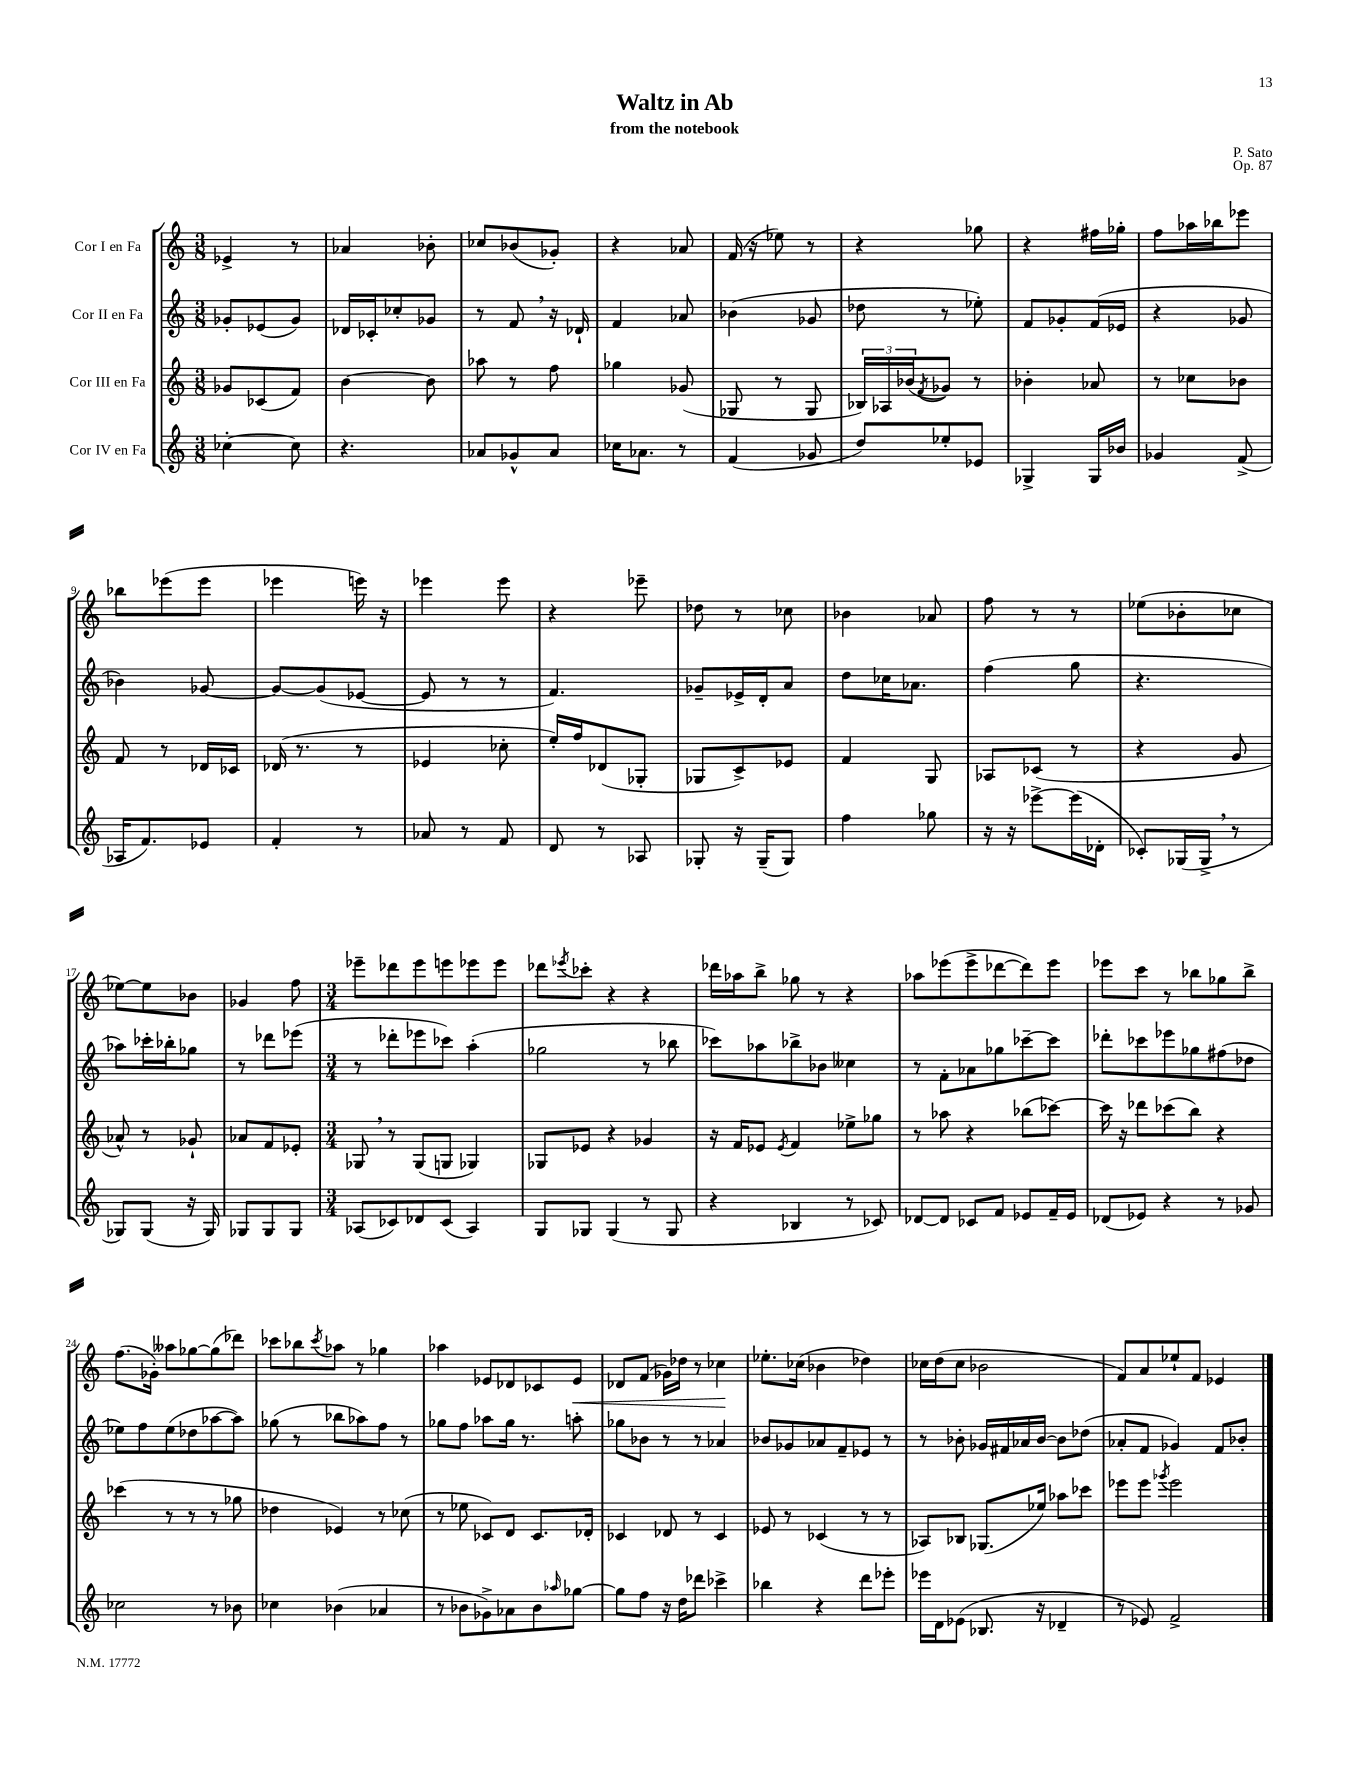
\header { title = "Waltz in Ab" composer = "P. Sato" subtitle = "from the notebook" opus = "Op. 87" }
<<
\new StaffGroup <<
\new Staff = "s0" \with { instrumentName = "Cor I en Fa" } {
    \clef treble \key c \major \numericTimeSignature \time 3/8
    ees'4-> r8 |
    aes'4 bes'8-. |
    ces''8 bes'8( ges'8-.) |
    r4 aes'8 |
    f'16( r16 ees''8) r8 |
    r4 ges''8 |
    r4 fis''16 ges''16-. |
    f''8 aes''16 bes''16 ees'''8 |
    bes''8 ees'''8( ees'''8 |
    ees'''4 e'''16) r16 |
    ees'''4 ees'''8 |
    r4 ees'''8-- |
    des''8 r8 ces''8 |
    bes'4 aes'8 |
    f''8 r8 r8 |
    ees''8( bes'8-. ces''8 |
    ees''8~) ees''8 bes'8 |
    ges'4 f''8 |
    \numericTimeSignature \time 3/4 ees'''8-- des'''8 ees'''8 e'''8 ees'''8 ees'''8 |
    des'''8 \acciaccatura { ees'''8 } ces'''8-. r4 r4 |
    des'''16 aes''16 b''8-> ges''8 r8 r4 |
    aes''8 ees'''8( ees'''8-> des'''8~ des'''8) ees'''8 |
    ees'''8 c'''8 r8 bes''8 ges''8 bes''8-> |
    f''8.( ges'16-.) aeses''8 ges''8~ ges''8( des'''8) |
    ces'''8 bes''8 \acciaccatura { ces'''8 } aes''8 r8 ges''4 |
    aes''4 ees'8 des'8 ces'8 ees'8\< |
    des'8 f'8( ges'16) des''16 r8 ces''4\! |
    ees''8.-. ces''16( bes'4 des''4) |
    ces''16 d''16( ces''8 bes'2 |
    f'8) a'8 ees''8-! f'8 ees'4 \bar "|." |
}
\new Staff = "s1" \with { instrumentName = "Cor II en Fa" } {
    \clef treble \key c \major \numericTimeSignature \time 3/8
    ges'8-. ees'8( ges'8) |
    des'16 ces'16-. ces''8-. ges'8 |
    r8 f'8 \breathe r16 des'16-! |
    f'4 aes'8 |
    bes'4( ges'8 |
    des''8 r8 ees''8-.) |
    f'8 ges'8-. f'16( ees'16 |
    r4 ges'8 |
    bes'4) ges'8~ |
    ges'8~ ges'8( ees'8~ |
    ees'8 r8 r8 |
    f'4.) |
    ges'8-- ees'16-> d'16-. a'8 |
    d''8 ces''16 aes'8. |
    f''4( g''8 |
    r4. |
    aes''8) ces'''16-. bes''16-. ges''8 |
    r8 des'''8 ees'''8( |
    \numericTimeSignature \time 3/4 r8 des'''8-. ees'''8 ces'''8) a''4-.( |
    ges''2 r8 bes''8 |
    ces'''8) aes''8 bes''8-> bes'8 ceses''4 |
    r8 f'8-. aes'8 ges''8 ces'''8~-- ces'''8 |
    des'''8-. ces'''8 ees'''8 ges''8 fis''8( des''8 |
    ees''8) f''8 ees''8( des''8 aes''8~ aes''8) |
    ges''8( r8 bes''8 aes''8) f''8 r8 |
    ges''8 f''8 aes''8 ges''16 r8. a''8-. |
    ges''8 bes'8 r8 r8 aes'4 |
    bes'8 ges'8 aes'8 f'8-- ees'8 r8 |
    r8 bes'8-. ges'16 fis'16 aes'16 bes'16~ bes'8 des''8( |
    aes'8-. f'8 ges'4) f'8 bes'8-. \bar "|." |
}
\new Staff = "s2" \with { instrumentName = "Cor III en Fa" } {
    \clef treble \key c \major \numericTimeSignature \time 3/8
    ges'8 ces'8( f'8) |
    b'4~ b'8 |
    aes''8 r8 f''8 |
    ges''4 ges'8( |
    ges8 r8 ges8 |
    \tuplet 3/2 { bes16) aes16 bes'16( } \acciaccatura { f'8 } ges'8) r8 |
    bes'4-. aes'8 |
    r8 ces''8 bes'8 |
    f'8 r8 des'16 ces'16 |
    des'16( r8. r8 |
    ees'4 ces''8-. |
    e''16-.) f''16 des'8( ges8-. |
    ges8 c'8->) ees'8 |
    f'4 g8 |
    aes8 ces'8( r8 |
    r4 g'8 |
    aes'8-^) r8 ges'8-! |
    aes'8 f'8 ees'8-. |
    \numericTimeSignature \time 3/4 ges8 \breathe r8 ges8( g8 ges4) |
    ges8 ees'8 r4 ges'4 |
    r16 f'16 ees'8 \acciaccatura { ees'8 } f'4 ees''8-> ges''8 |
    r8 aes''8 r4 bes''8( ces'''8~) |
    ces'''16 r16 des'''8 ces'''8( b''8) r4 |
    ces'''4( r8 r8 r8 ges''8 |
    des''4 ees'4) r8 ces''8( |
    r8 ees''8 ces'8) d'8 ces'8. des'16-. |
    ces'4 des'8 r8 ces'4 |
    ees'8 r8 ces'4( r8 r8 |
    aes8) bes8 ges8.( ees''16) aes''8 ces'''8 |
    ees'''8 ees'''8 \acciaccatura { ges'''8 } ees'''2 \bar "|." |
}
\new Staff = "s3" \with { instrumentName = "Cor IV en Fa" } {
    \clef treble \key c \major \numericTimeSignature \time 3/8
    ces''4~-. ces''8 |
    r4. |
    aes'8 ges'8-^ aes'8 |
    ces''16 aes'8. r8 |
    f'4( ges'8 |
    d''8) ees''8-. ees'8 |
    ges4-> ges16 bes'16 |
    ges'4 f'8->( |
    aes16 f'8.) ees'8 |
    f'4-. r8 |
    aes'8 r8 f'8 |
    d'8 r8 aes8 |
    ges8-. r16 ges16--( ges8) |
    f''4 ges''8 |
    r16 r16 ees'''8~-> ees'''16( des'16-. |
    ces'8-.) ges16( ges16-> \breathe r8 |
    ges8) ges8( r16 ges16) |
    ges8 ges8 ges8 |
    \numericTimeSignature \time 3/4 aes8( ces'8) des'8 ces'8( aes4) |
    g8 ges8 ges4( r8 ges8 |
    r4 bes4 r8 ces'8) |
    des'8~ des'8 ces'8 f'8 ees'8 f'16-- ees'16 |
    des'8( ees'8) r4 r8 ges'8 |
    ces''2 r8 bes'8 |
    ces''4 bes'4( aes'4 |
    r8 bes'8 ges'8->) aes'8 bes'8 \grace { aes''16 } ges''8~ |
    ges''8 f''8 r16 d''16 des'''8 ces'''4-> |
    bes''4 r4 d'''8 ees'''8-. |
    ees'''16 d'16 ees'8( bes8. r16 des'4-- |
    r8 ees'8) f'2-> \bar "|." |
}
>>
>>
